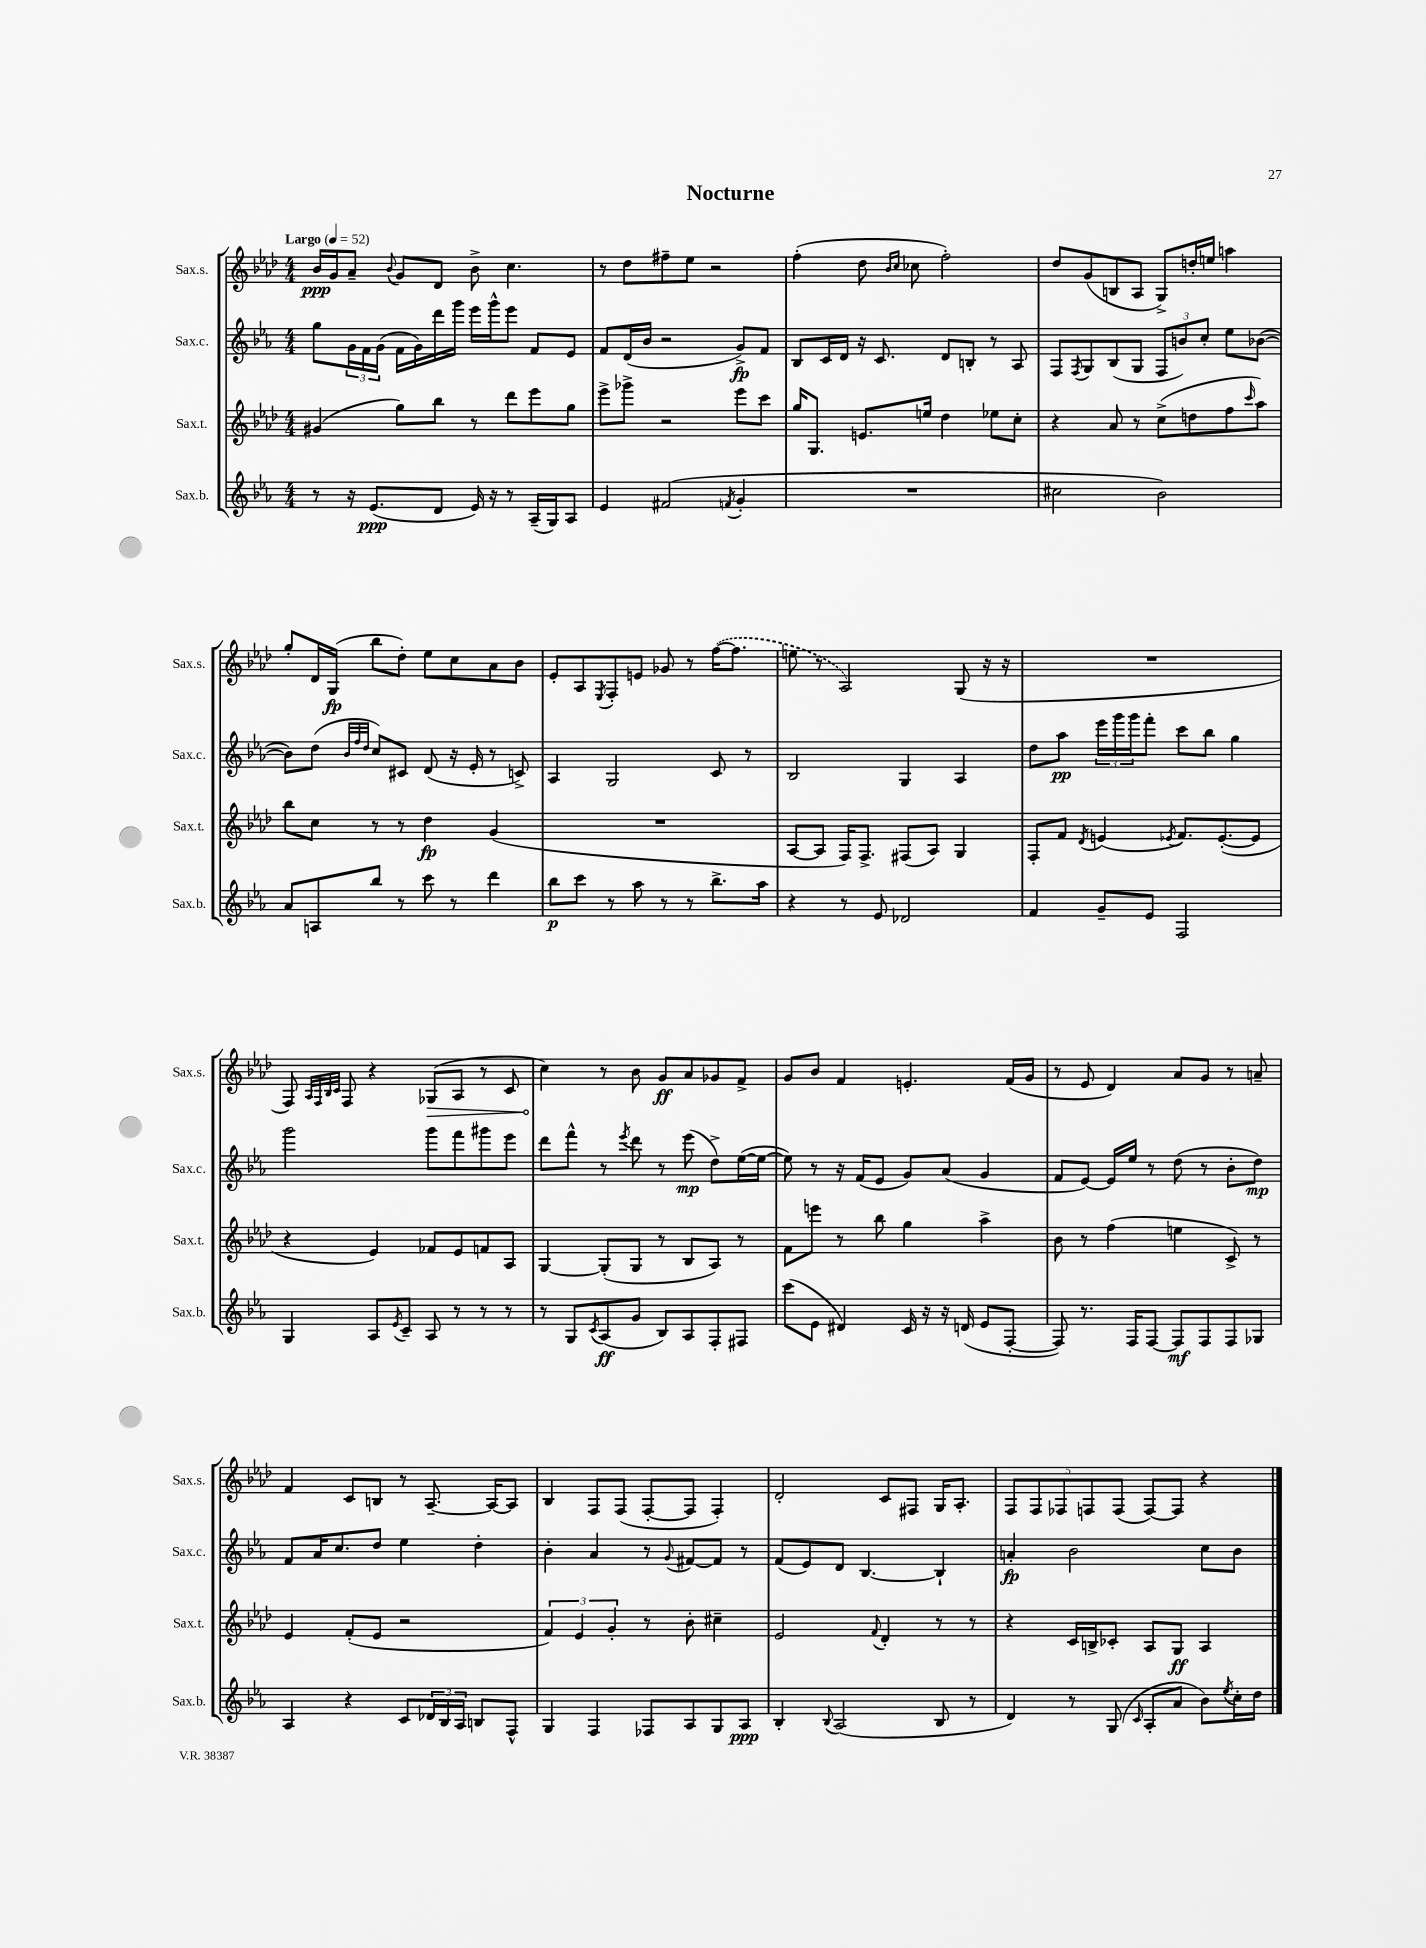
\header { title = "Nocturne" }
<<
\new StaffGroup <<
\new Staff = "s0" \with { instrumentName = "Sax.s." shortInstrumentName = "Sax.s." } {
    \clef treble \key aes \major \numericTimeSignature \time 4/4 \tempo "Largo" 4 = 52
    bes'16\ppp g'16 aes'8-- \appoggiatura { bes'8 } g'8 des'8 bes'8-> c''4. |
    r8 des''8 fis''8-- ees''8 r2 |
    f''4-.( des''8 \grace { bes'16 c''16 } ces''8 f''2-.) |
    des''8 g'8( b8 aes8 g8->) d''16-. e''16 a''4 |
    g''8-. des'16 g16\fp( bes''8 des''8-.) ees''8 c''8 aes'8 bes'8 |
    ees'8-. aes8 \acciaccatura { ees8 } f8-. e'8 ges'8 r8 \once \slurDashed f''16~( f''8. |
    e''8 r8 aes2) g8( r16 r16 |
    R1 |
    f8) \grace { aes32 f32 bes32 c'32 } f8 r4 \once \override Hairpin.circled-tip = ##t ges8\>( aes8 r8 c'8 |
    c''4\!) r8 bes'8 g'8\ff aes'8 ges'8 f'8-> |
    g'8 bes'8 f'4 e'4.-. f'16( g'16 |
    r8 ees'8 des'4) aes'8 g'8 r8 a'8-- |
    f'4 c'8 b8 r8 aes8.~-- aes16~ aes8 |
    bes4 f8 f8( f8~-. f8 f4-.) |
    des'2-. c'8 fis8 g16 aes8.-. |
    \tuplet 5/4 { f8 f8 fes8 f8 f8( } f8~) f8 r4 \bar "|." |
}
\new Staff = "s1" \with { instrumentName = "Sax.c." shortInstrumentName = "Sax.c." } {
    \clef treble \key ees \major \numericTimeSignature \time 4/4
    g''8 \tuplet 3/2 { g'16 f'16 g'16( } f'16 g'16) d'''16 g'''16 ees'''16 g'''16-^ ees'''8 f'8 ees'8 |
    f'8 d'16( bes'16 r2 g'8->\fp) f'8 |
    bes8 c'16 d'16 r16 c'8. d'8 b8-. r8 aes8 |
    f8 \acciaccatura { f8 } g8 bes8( g8 \tuplet 3/2 { f8 b'8) c''8-. } ees''8 bes'8~( |
    bes'8) d''8( \grace { bes'32 f''32 d''32 } c''8) cis'8 d'8( r16 ees'16-. r8 c'8->) |
    aes4 g2 c'8 r8 |
    bes2 g4 aes4 |
    d''8 aes''8\pp \tuplet 3/2 { ees'''16 g'''16 g'''16 } f'''8-. c'''8 bes''8 g''4 |
    g'''2 g'''8 f'''8 gis'''8 ees'''8 |
    d'''8 f'''8-^ r8 \acciaccatura { ees'''8 } d'''8 r8 ees'''8\mp( d''8->) ees''16~( ees''16~ |
    ees''8) r8 r16 f'16( ees'8 g'8) aes'8( g'4 |
    f'8 ees'8~) ees'16 ees''16 r8 d''8( r8 bes'8-. d''8\mp) |
    f'8 aes'16 c''8. d''8 ees''4 d''4-. |
    bes'4-. aes'4 r8 \appoggiatura { g'8 } fis'8~ fis'8 r8 |
    f'8( ees'8) d'8 bes4.~ bes4-! |
    a'4-.\fp bes'2 c''8 bes'8 \bar "|." |
}
\new Staff = "s2" \with { instrumentName = "Sax.t." shortInstrumentName = "Sax.t." } {
    \clef treble \key aes \major \numericTimeSignature \time 4/4
    gis'4( g''8) bes''8 r8 des'''8 ees'''8 g''8 |
    ees'''8-> ges'''8-> r2 ees'''8 c'''8 |
    g''16 g8. e'8. e''16 des''4 ees''8 c''8-. |
    r4 aes'8 r8 c''8->( d''8 f''8 \grace { c'''16 } aes''8) |
    bes''8 c''8 r8 r8 des''4\fp g'4( |
    R1 |
    aes8~ aes8 f16) f8.-> fis8( aes8) g4 |
    f8-. f'8 \acciaccatura { des'8 } e'4( \acciaccatura { ees'8 } f'8.) ees'8.~-.( ees'8 |
    r4 ees'4) fes'8 ees'8 f'8 aes8 |
    g4~ g8-.( g8 r8 bes8 aes8) r8 |
    f'8 e'''8 r8 bes''8 g''4 aes''4-> |
    bes'8 r8 f''4( e''4 c'8->) r8 |
    ees'4 f'8-.( ees'8 r2 |
    \tuplet 3/2 { f'4) ees'4 g'4-. } r8 bes'8-. cis''4-- |
    ees'2 \appoggiatura { f'8 } des'4-. r8 r8 |
    r4 c'16 b16-> ces'8-. aes8 g8\ff aes4 \bar "|." |
}
\new Staff = "s3" \with { instrumentName = "Sax.b." shortInstrumentName = "Sax.b." } {
    \clef treble \key ees \major \numericTimeSignature \time 4/4
    r8 r16 ees'8.\ppp( d'8 ees'16) r16 r8 aes16--( g16) aes8 |
    ees'4 fis'2( \acciaccatura { f'8 } g'4-. |
    R1 |
    cis''2 bes'2) |
    aes'8 a8 bes''8 r8 c'''8 r8 d'''4 |
    bes''8\p c'''8 r8 aes''8 r8 r8 bes''8.-> aes''16 |
    r4 r8 ees'8 des'2 |
    f'4 g'8-- ees'8 f2 |
    g4 aes8 \acciaccatura { ees'8 } c'8-- aes8 r8 r8 r8 |
    r8 g8 \acciaccatura { c'8 } aes8\ff( g'8 bes8) aes8 f8-. fis8 |
    c'''8( ees'8 dis'4) c'16 r16 r16 d'16( ees'8 f8~-. |
    f8) r8. f16 f8~ f8\mf f8 f8 ges8 |
    aes4 r4 c'8 \tuplet 3/2 { des'16 bes16 aes16 } b8 f8-^ |
    g4 f4 fes8 aes8 g8 aes8\ppp |
    bes4-. \appoggiatura { bes8 } aes2( bes8 r8 |
    d'4) r8 g8( \grace { c'16 } aes8-. aes'8 bes'8) \acciaccatura { ees''8 } c''16-. d''16 \bar "|." |
}
>>
>>
\layout { \context { \Score \remove "Bar_number_engraver" } }
